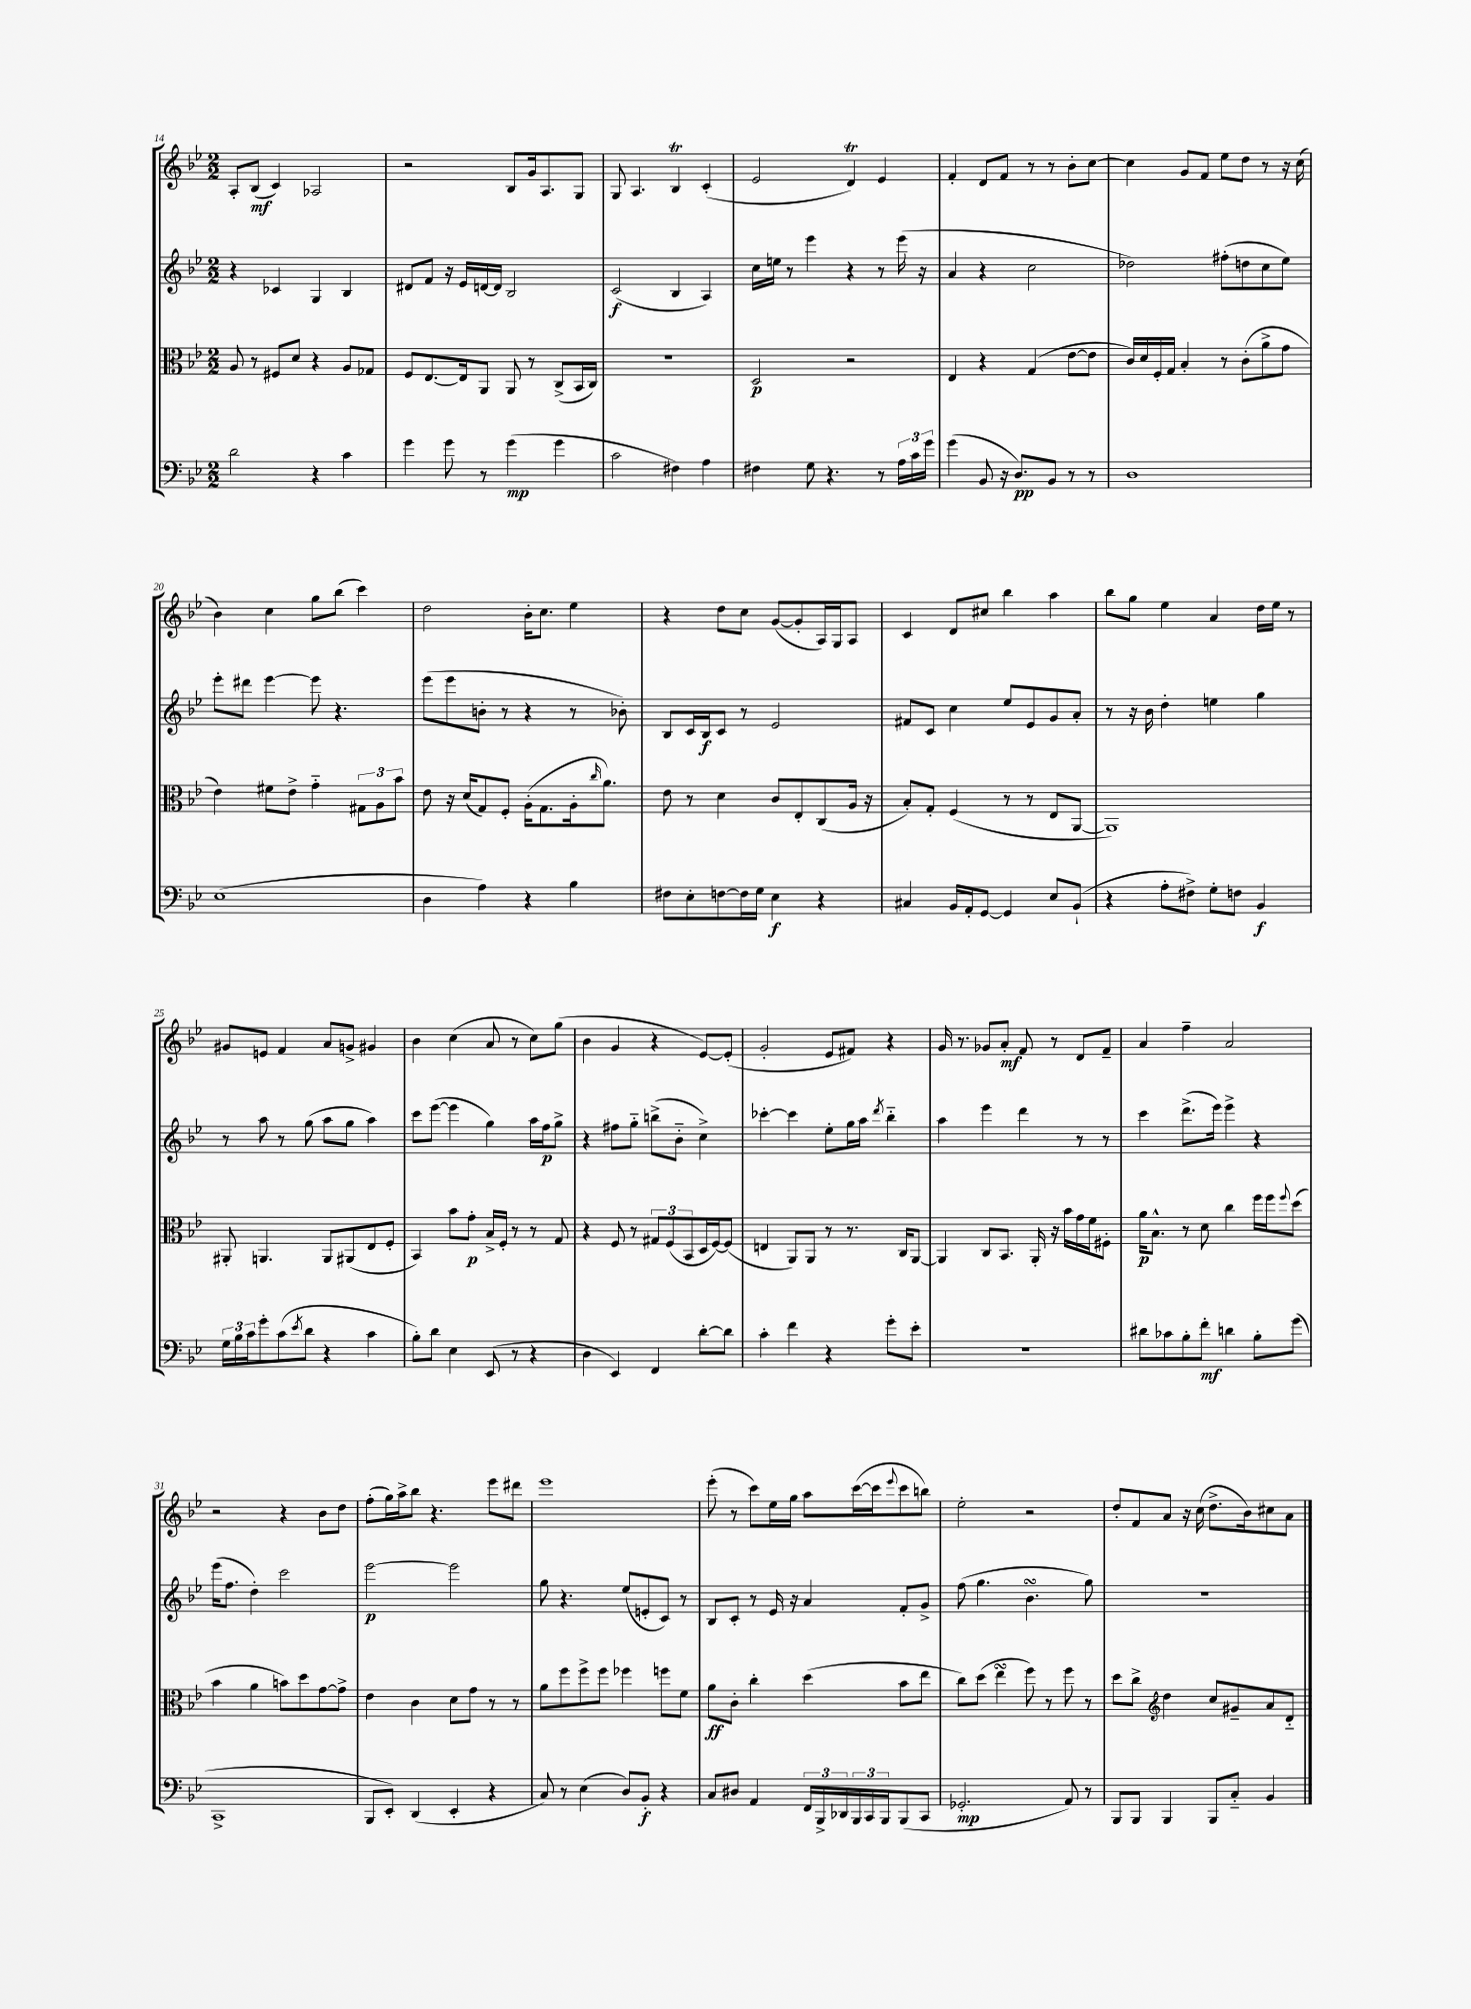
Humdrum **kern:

**kern	**dynam	**kern	**dynam	**kern	**dynam	**kern	**dynam
*part4	*part4	*part3	*part3	*part2	*part2	*part1	*part1
*staff4	*staff4	*staff3	*staff3	*staff2	*staff2	*staff1	*staff1
*clefF4	*	*clefC3	*	*clefG2	*	*clefG2	*
*k[b-e-]	*	*k[b-e-]	*	*k[b-e-]	*	*k[b-e-]	*
*M2/2	*	*M2/2	*	*M2/2	*	*M2/2	*
=14	=14	=14	=14	=14	=14	=14	=14
2d\	.	8A/	.	4r	.	8A'/L	.
.	.	8r	.	.	.	(8B-/J	mf
.	.	8F#X/L	.	4c-X/	.	4c/)	.
.	.	8d/J	.	.	.	.	.
4r	.	4r	.	4G/	.	2A-X/	.
4c\	.	8A/L	.	4B-/	.	.	.
.	.	8G-X/J	.	.	.	.	.
=15	=15	=15	=15	=15	=15	=15	=15
4g\	.	8F/L	.	8d#X/L	.	2r	.
.	.	[8.E-/	.	8f/J	.	.	.
8g\	.	.	.	16r	.	.	.
.	.	16E-/k]	.	16e-/LL	.	.	.
8r	.	8AA/J	.	[16dn/	.	.	.
.	.	.	.	16d/JJ]	.	.	.
(4g\	mp	8AA/	.	2B-/	.	8B-/L	.
.	.	8r	.	.	.	16g/k	.
.	.	.	.	.	.	8.A/	.
4g\	.	(8C^/L	.	.	.	.	.
.	.	16BB-/L	.	.	.	8G/J	.
.	.	16C/JJ)	.	.	.	.	.
=16	=16	=16	=16	=16	=16	=16	=16
2c\	.	1r	.	(2c/	f	8G/	.
.	.	.	.	.	.	4.A/	.
4F#X\)	.	.	.	4B-/	.	4B-T/	.
4A\	.	.	.	4A/)	.	(4c'/	.
=17	=17	=17	=17	=17	=17	=17	=17
4F#X\	.	2D/	p	16cc\LL	.	2e-/	.
.	.	.	.	16een\JJ	.	.	.
.	.	.	.	8r	.	.	.
8G\	.	.	.	4eee-\	.	.	.
4.r	.	.	.	.	.	.	.
.	.	2r	.	4r	.	4dt/)	.
8r	.	.	.	8r	.	4e-/	.
24A\LL	.	.	.	(16eee-\	.	.	.
24c\	.	.	.	.	.	.	.
.	.	.	.	16r	.	.	.
24g\JJ	.	.	.	.	.	.	.
=18	=18	=18	=18	=18	=18	=18	=18
(4g\	.	4E-/	.	4a/	.	4f'/	.
8BB-/	.	4r	.	4r	.	8d/L	.
16r	.	.	.	.	.	8f/J	.
8.D/L)	pp	.	.	.	.	.	.
.	.	(4G/	.	2cc\	.	8r	.
8BB-/J	.	.	.	.	.	8r	.
8r	.	[8e-\L	.	.	.	8b-'\L	.
8r	.	8e-\J]	.	.	.	[8cc\J	.
=19	=19	=19	=19	=19	=19	=19	=19
1D	.	16c/LL)	.	2dd-X\)	.	4cc\]	.
.	.	16d/	.	.	.	.	.
.	.	16F'/	.	.	.	.	.
.	.	16G/JJ	.	.	.	.	.
.	.	4B-'/	.	.	.	8g/L	.
.	.	.	.	.	.	8f/J	.
.	.	8r	.	(8ff#X'\L	.	8ee-\L	.
.	.	(8c'\L	.	8ddn\	.	8dd\J	.
.	.	8a^\	.	8cc\	.	8r	.
.	.	8g\J	.	8ee-\J)	.	16r	.
.	.	.	.	.	.	(16cc\	.
!!LO:LB:g=z
=20	=20	=20	=20	=20	=20	=20	=20
(1E-	.	4e-\)	.	8eee-'\L	.	4b-\)	.
.	.	.	.	8ddd#X\J	.	.	.
.	.	8f#X\L	.	[4eee-\	.	4cc\	.
.	.	8e-^\J	.	.	.	.	.
.	.	4g\	.	8eee-\]	.	8gg\L	.
.	.	.	.	4.r	.	(8bb-\J	.
.	.	12G#X\L	.	.	.	4ccc\)	.
.	.	12A\	.	.	.	.	.
.	.	12b-\J	.	.	.	.	.
=21	=21	=21	=21	=21	=21	=21	=21
4D\	.	8e-\	.	(8eee-\L	.	2dd\	.
.	.	16r	.	8eee-\	.	.	.
.	.	(16d/KL	.	.	.	.	.
4A\)	.	8G/)	.	8bn'\J	.	.	.
.	.	8F'/J	.	8r	.	.	.
4r	.	(16A'\KL	.	4r	.	16b-'\KL	.
.	.	8.G\	.	.	.	8.cc\J	.
4B-\	.	16A'\k	.	8r	.	4ee-\	.
.	.	16qqcc/	.	.	.	.	.
.	.	8.a\J)	.	.	.	.	.
.	.	.	.	8b-X'\)	.	.	.
=22	=22	=22	=22	=22	=22	=22	=22
8F#X\L	.	8e-\	.	8B-/L	.	4r	.
8E-'\	.	8r	.	16c/L	.	.	.
.	.	.	.	16B-/J	f	.	.
[8Fn\	.	4d\	.	8c/J	.	8dd\L	.
16F\L]	.	.	.	8r	.	8cc\J	.
16G\JJ	.	.	.	.	.	.	.
4E-\	f	8c/L	.	2e-/	.	([8g/L	.
.	.	8E-'/	.	.	.	8g'/]	.
4r	.	(8C/	.	.	.	16A/L)	.
.	.	.	.	.	.	16G/J	.
.	.	16A/Jk	.	.	.	8A/J	.
.	.	16r	.	.	.	.	.
=23	=23	=23	=23	=23	=23	=23	=23
4C#X/	.	8B-'/L)	.	8f#X/L	.	4c/	.
.	.	8G'/J	.	8c/J	.	.	.
16BB-/LL	.	(4F/	.	4cc\	.	8d/L	.
16AA'/J	.	.	.	.	.	.	.
[8GG/J	.	.	.	.	.	8cc#X/J	.
4GG/]	.	8r	.	8ee-/L	.	4bb-\	.
.	.	8r	.	8e-/	.	.	.
8E-/L	.	8E-/L	.	8g/	.	4aa\	.
(8BB-`/J	.	[8AA/J	.	8a'/J	.	.	.
=24	=24	=24	=24	=24	=24	=24	=24
4r	.	1AA])	.	8r	.	8bb-\L	.
.	.	.	.	16r	.	8gg\J	.
.	.	.	.	16b-\	.	.	.
8A'\L	.	.	.	4dd'\	.	4ee-\	.
8F#X^\J)	.	.	.	.	.	.	.
8G'\L	.	.	.	4een\	.	4a/	.
8Fn\J	.	.	.	.	.	.	.
4BB-/	f	.	.	4gg\	.	16dd\LL	.
.	.	.	.	.	.	16ee-\JJ	.
.	.	.	.	.	.	8r	.
!!LO:LB:g=z
=25	=25	=25	=25	=25	=25	=25	=25
24G\LL	.	8AA#X'/	.	8r	.	8g#X/L	.
24B-\	.	.	.	.	.	.	.
24c\J	.	.	.	.	.	.	.
8g'\	.	4.AAn/	.	8aa\	.	8en/J	.
(8c\	.	.	.	8r	.	4f/	.
8qe-/	.	.	.	.	.	.	.
8d\J	.	.	.	(8gg\	.	.	.
4r	.	8AA/L	.	8aa\L	.	8a/L	.
.	.	(8AA#X/	.	8gg\J	.	8gn^/J	.
4c\	.	8E-/	.	4aa\)	.	4g#X/	.
.	.	8F'/J	.	.	.	.	.
=26	=26	=26	=26	=26	=26	=26	=26
8B-'\L)	.	4BB-/)	.	8ccc\L	.	4b-\	.
8d\J	.	.	.	([8eee-\J	.	.	.
4E-\	.	8b-\L	.	4eee-\]	.	(4cc\	.
.	.	8g'\J	p	.	.	.	.
(8EE-/	.	16B-^/LL	.	4gg\)	.	8a/	.
.	.	16F'/JJ	.	.	.	.	.
8r	.	8r	.	.	.	8r	.
4r	.	8r	.	16aa\LL	.	8cc\L)	.
.	.	.	.	16ff\J	p	.	.
.	.	8G/	.	8gg^\J	.	(8gg\J	.
=27	=27	=27	=27	=27	=27	=27	=27
4D\	.	4r	.	4r	.	4b-\	.
4EE-/)	.	8F/	.	8ff#X\L	.	4g/	.
.	.	8r	.	8gg\J	.	.	.
4FF/	.	12G#X/L	.	(8bbn^\L	.	4r	.
.	.	(12F/	.	.	.	.	.
.	.	.	.	8b-\J	.	.	.
.	.	12BB-/	.	.	.	.	.
[8d'\L	.	16D/L	.	4cc^\)	.	[8e-/L)	.
.	.	[16F/J)	.	.	.	.	.
8d\J]	.	(8F/J]	.	.	.	(8e-'/J]	.
=28	=28	=28	=28	=28	=28	=28	=28
4c'\	.	4En/	.	[4ccc-X'\	.	2g'/	.
4f\	.	8AA/L)	.	4ccc-\]	.	.	.
.	.	8AA/J	.	.	.	.	.
4r	.	8r	.	8ee-'\L	.	8e-/L	.
.	.	8.r	.	16gg\L	.	8f#X/J)	.
.	.	.	.	16aa\JJ	.	.	.
.	.	.	.	8qddd/	.	.	.
8g'\L	.	.	.	4bb-\	.	4r	.
.	.	16C/KL	.	.	.	.	.
8e-'\J	.	[8AA/J	.	.	.	.	.
=29	=29	=29	=29	=29	=29	=29	=29
1r	.	4AA/]	.	4aa\	.	16g/	.
.	.	.	.	.	.	8.r	.
.	.	8C/L	.	4eee-\	.	8g-X/L	.
.	.	8.BB-/J	.	.	.	8a'/J	mf
.	.	.	.	4ddd\	.	8f/	.
.	.	16AA'/	.	.	.	.	.
.	.	16r	.	.	.	8r	.
.	.	16b-\LL	.	.	.	.	.
.	.	16g\	.	8r	.	8d/L	.
.	.	16f\J	.	.	.	.	.
.	.	8F#X'\J	.	8r	.	8f~/J	.
=30	=30	=30	=30	=30	=30	=30	=30
8d#X\L	.	16a\KL	p	4ccc\	.	4a/	.
.	.	8.B-^^\J	.	.	.	.	.
8c-X\	.	.	.	.	.	.	.
8B-'\	.	8r	.	(8.ddd^\L	.	4ff~\	.
8f'\J	mf	8d\	.	.	.	.	.
.	.	.	.	16eee-\Jk)	.	.	.
4dn\	.	4cc\	.	4eee-^\	.	2a/	.
8B-'\L	.	16ff\LL	.	4r	.	.	.
.	.	16ff\J	.	.	.	.	.
.	.	8qqff/	.	.	.	.	.
(8g\J	.	(8dd\J	.	.	.	.	.
!!LO:LB:g=z
=31	=31	=31	=31	=31	=31	=31	=31
1CC^	.	4b-\	.	(16eee-\KL	.	2r	.
.	.	.	.	8.ff\J	.	.	.
.	.	4a\	.	4dd'\)	.	.	.
.	.	8bn\L)	.	2ccc\	.	4r	.
.	.	8dd\	.	.	.	.	.
.	.	[8g\	.	.	.	8b-\L	.
.	.	8g^\J]	.	.	.	8dd\J	.
=32	=32	=32	=32	=32	=32	=32	=32
8BBB-/L	.	4e-\	.	[2eee-\	p	(8ff'\L	.
8EE-'/J)	.	.	.	.	.	16gg\L)	.
.	.	.	.	.	.	16aa^\J	.
(4DD/	.	4c\	.	.	.	8bb-\J	.
.	.	.	.	.	.	4.r	.
4EE-'/	.	8d\L	.	2eee-\]	.	.	.
.	.	8g\J	.	.	.	.	.
4r	.	8r	.	.	.	8eee-\L	.
.	.	8r	.	.	.	8ddd#X\J	.
=33	=33	=33	=33	=33	=33	=33	=33
8C/)	.	8a\L	.	8gg\	.	1eee-	.
8r	.	8ff\	.	4.r	.	.	.
(4E-\	.	8ff^\	.	.	.	.	.
.	.	8ff\J	.	.	.	.	.
8D/L)	.	4ff-X\	.	(8ee-/L	.	.	.
8BB-'/J	f	.	.	8en'/	.	.	.
4r	.	8ffn\L	.	8c/J)	.	.	.
.	.	8f\J	.	8r	.	.	.
=34	=34	=34	=34	=34	=34	=34	=34
8C/L	.	8a\L	ff	8B-/L	.	(8eee-'\	.
8D#X/J	.	8c'\J	.	8c'/J	.	8r	.
4AA/	.	4cc'\	.	8r	.	8ccc\L)	.
.	.	.	.	16e-/	.	16ee-\L	.
.	.	.	.	16r	.	16gg\JJ	.
24FF/LL	.	(4dd\	.	4a/	.	8aa\L	.
24BBB-^/	.	.	.	.	.	.	.
24DD-X/	.	.	.	.	.	.	.
24BBB-/	.	.	.	.	.	([16ccc\L	.
24CC/	.	.	.	.	.	.	.
.	.	.	.	.	.	16ccc\J]	.
24BBB-/J	.	.	.	.	.	.	.
.	.	.	.	.	.	8qqeee-/	.
(8BBB-/	.	8b-\L	.	8f'/L	.	8ccc\	.
8CC/J	.	8ee-\J	.	8g^/J	.	8bbn\J)	.
=35	=35	=35	=35	=35	=35	=35	=35
2.GG-X'/	mp	8cc\L)	.	(8ff\	.	2ee-'\	.
.	.	(8dd\J	.	4.gg\	.	.	.
.	.	4ee-sSSs\	.	.	.	.	.
.	.	8ff\)	.	4.b-sSSs\	.	2r	.
.	.	8r	.	.	.	.	.
8AA/)	.	8ff\	.	.	.	.	.
8r	.	8r	.	8gg\)	.	.	.
=36	=36	=36	=36	=36	=36	=36	=36
8BBB-/L	.	8dd\L	.	1r	.	8dd'/L	.
8BBB-/J	.	8cc^\J	.	.	.	8f/	.
*	*	*clefG2	*	*	*	*	*
4BBB-/	.	4dd\	.	.	.	8a/J	.
.	.	.	.	.	.	16r	.
.	.	.	.	.	.	(16cc\	.
8BBB-/L	.	8cc/L	.	.	.	8.dd^\L	.
8C/J	.	8g#X~/	.	.	.	.	.
.	.	.	.	.	.	16b-\k)	.
4BB-/	.	8a/	.	.	.	8cc#X\	.
.	.	8d/J	.	.	.	8a\J	.
==	==	==	==	==	==	==	==
*-	*-	*-	*-	*-	*-	*-	*-
